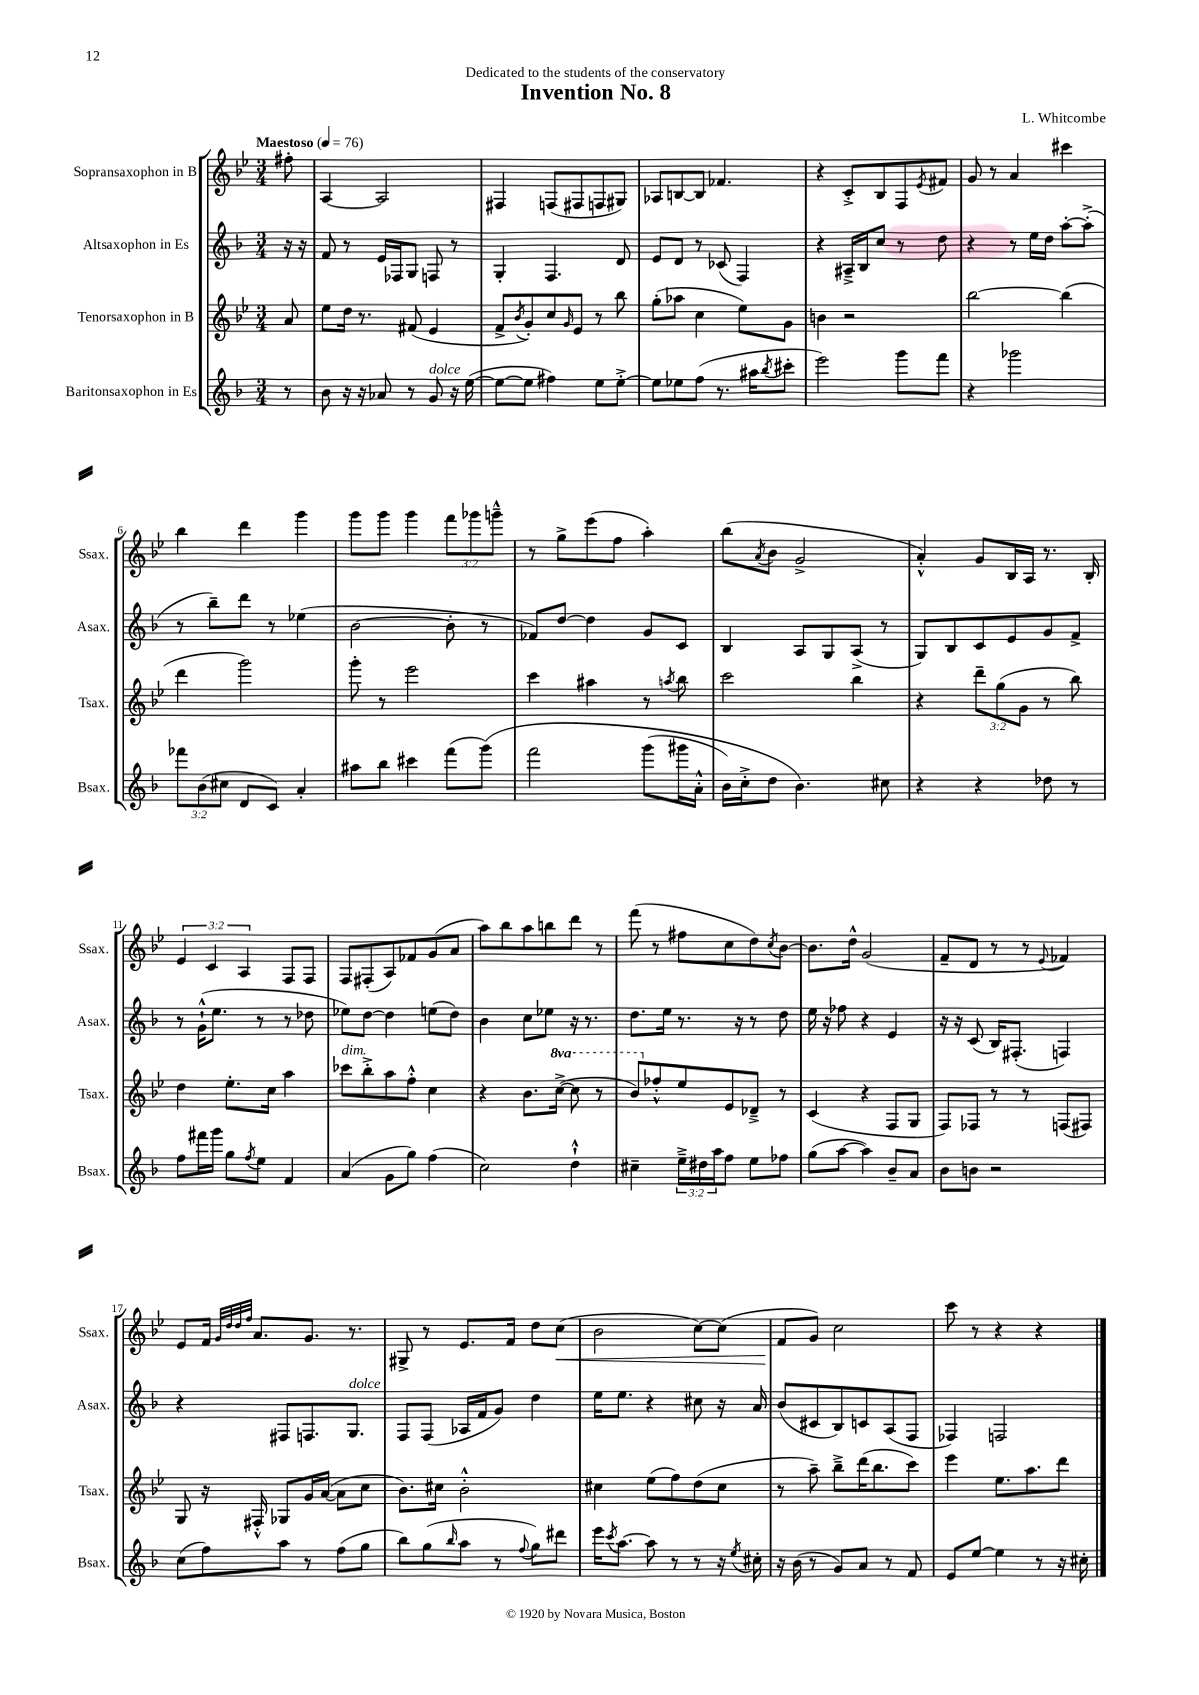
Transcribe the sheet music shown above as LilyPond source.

\header { title = "Invention No. 8" composer = "L. Whitcombe" dedication = "Dedicated to the students of the conservatory" }
<<
\new StaffGroup <<
\new Staff = "s0" \with { instrumentName = "Sopransaxophon in B" shortInstrumentName = "Ssax." } {
    \clef treble \key bes \major \numericTimeSignature \time 3/4 \override Staff.TupletNumber.text = #tuplet-number::calc-fraction-text \partial 8 \tempo "Maestoso" 4 = 76
    fis''8-. |
    a4~ a2 |
    fis4 f8( fis8 f8 gis8) |
    aes8 b8~ b8 fes'4. |
    r4 c'8-.-> bes8 f8 \acciaccatura { ees'8 } fis'8 |
    g'8 r8 a'4 cis'''4 |
    bes''4 d'''4 g'''4 |
    g'''8 g'''8 g'''4 \tuplet 3/2 { f'''8 ges'''8 g'''8---^ } |
    r8 g''8-> ees'''8( f''8 a''4-.) |
    bes''8( \acciaccatura { a'8 } bes'8 g'2-> |
    a'4-.-^) g'8 bes16 a16 r8. bes16-. |
    \tuplet 3/2 { ees'4 c'4 a4 } f8 f8 |
    f8 fis8-.( a8) fes'8 g'8( a'8 |
    a''8) bes''8 a''8 b''8 d'''8 r8 |
    f'''8( r8 fis''8 c''8 d''8) \acciaccatura { c''8 } bes'8~ |
    bes'8. d''16-^ g'2( |
    f'8-- d'8 r8 r8 \appoggiatura { ees'8 } fes'4) |
    ees'8 f'16 \grace { g'32 d''32 d''32 f''32 } a'8. g'8. r8. |
    gis8-> r8 ees'8. f'16 d''8 c''8\<( |
    bes'2 c''8~) c''8( |
    f'8\! g'8) c''2 |
    c'''8 r8 r4 r4 \bar "|." |
}
\new Staff = "s1" \with { instrumentName = "Altsaxophon in Es" shortInstrumentName = "Asax." } {
    \clef treble \key f \major \numericTimeSignature \time 3/4 \partial 8
    r16 r16 |
    f'8 r8 e'16 fes16 g8 f8 r8 |
    g4-. f4. d'8 |
    e'8 d'8 r8 ces'8( f4) |
    r4 ais16---> bes16 c''8 r8 d''8 |
    r4 r8 e''16 d''16 a''8~-. a''8-.->( |
    r8 bes''8--) d'''8 r8 ees''4( |
    bes'2~ bes'8-. r8 |
    fes'8) d''8~ d''4 g'8 c'8 |
    bes4 a8 g8 a8->( r8 |
    g8) bes8 c'8 e'8 g'8 f'8-> |
    r8 g'16-!-^( e''8. r8 r8 des''8 |
    ees''8) d''8~ d''4 e''8( d''8) |
    bes'4 c''8 ees''8 r16 r8. |
    d''8. e''16 r8. r16 r8 d''8 |
    e''16 r16 fes''8 r4 e'4 |
    r16 r16 c'8( bes16) fis8.-.( f4) |
    r4 fis8 f8. g8.^\markup { \italic "dolce" } |
    f8 f8( aes16 f'16 g'8) d''4 |
    e''16 e''8. r4 cis''8 r16 a'16 |
    bes'8( cis'8 bes8) c'8 a8( f8 |
    fes4) f2 \bar "|." |
}
\new Staff = "s2" \with { instrumentName = "Tenorsaxophon in B" shortInstrumentName = "Tsax." } {
    \clef treble \key bes \major \numericTimeSignature \time 3/4 \override Staff.TupletNumber.text = #tuplet-number::calc-fraction-text \set Staff.ottavationMarkups = #ottavation-simple-ordinals \partial 8
    a'8 |
    ees''8 d''16 r8. fis'8( ees'4 |
    f'8-> \acciaccatura { bes'8 } g'8-.) c''8 \grace { g'16 } ees'8 r8 bes''8 |
    g''8-.( aes''8 c''4 ees''8) g'8 |
    b'4 r2 |
    bes''2~ bes''4( |
    d'''4 g'''2) |
    g'''8-. r8 ees'''2 |
    c'''4 ais''4 r8 \acciaccatura { a''8 } bes''8 |
    c'''2 bes''4 |
    r4 \tuplet 3/2 { d'''8-- g''8( g'8 } r8 bes''8) |
    d''4 ees''8.-. c''16 a''4 |
    ces'''8^\markup { \italic "dim." } bes''8-.-> a''8 f''8-.-^ c''4 |
    r4 bes'8. \ottava #1 c'''16~->( c'''8 r8 |
    bes''8) \ottava #0 fes''8-.-^ ees''8 ees'8 des'8---> r8 |
    c'4( r4 f8 g8 |
    f8) fes8 r8 r8 f8( fis8) |
    g8 r16 fis16-.-^ ges8 g'16 a'16~( a'8 c''8 |
    bes'8.) cis''16 bes'2-.-^ |
    cis''4 ees''8( f''8) d''8( cis''8 |
    r8 a''8--) bes''8---> d'''16( bes''8. c'''8) |
    ees'''4 ees''8. a''8. d'''8 \bar "|." |
}
\new Staff = "s3" \with { instrumentName = "Baritonsaxophon in Es" shortInstrumentName = "Bsax." } {
    \clef treble \key f \major \numericTimeSignature \time 3/4 \override Staff.TupletNumber.text = #tuplet-number::calc-fraction-text \partial 8
    r8 |
    bes'8 r16 r16 aes'8 r8 g'8^\markup { \italic "dolce" } r16 e''16~( |
    e''8~ e''8 fis''4) e''8 e''8~-.-> |
    e''8 ees''8 f''8( r8. ais''16 \acciaccatura { bes''8 } cis'''8-. |
    e'''2) g'''8 f'''8 |
    r4 ges'''2 |
    \tuplet 3/2 { fes'''8 bes'8( cis''8 } d'8 c'8) a'4-. |
    ais''8 bes''8 cis'''4 f'''8( g'''8)\( |
    f'''2 g'''8( gis'''16 a'16-.-^ |
    bes'16) c''16-.-> d''8 bes'4.\) cis''8 |
    r4 r4 des''8 r8 |
    f''8 fis'''16 g'''16 g''8 \acciaccatura { f''8 } e''8 f'4 |
    a'4( g'8 g''8) f''4( |
    c''2) d''4-!-^ |
    cis''4-- \tuplet 3/2 { e''16---> dis''16 a''16 } f''8 e''8 fes''8 |
    g''8( a''8~ a''4) bes'8-- a'8 |
    bes'8 b'8 r2 |
    c''8( f''8) a''8 r8 f''8( g''8 |
    bes''8) g''8( \grace { bes''16 } a''8 r8 \appoggiatura { f''8 } g''8) dis'''8 |
    e'''16 \acciaccatura { c'''8 } a''8.~ a''8 r8 r8 r16 \acciaccatura { e''8 } cis''16-. |
    r16 bes'16( r8 g'8) a'8 r8 f'8 |
    e'8 e''8~ e''4 r8 r16 cis''16-. \bar "|." |
}
>>
>>
